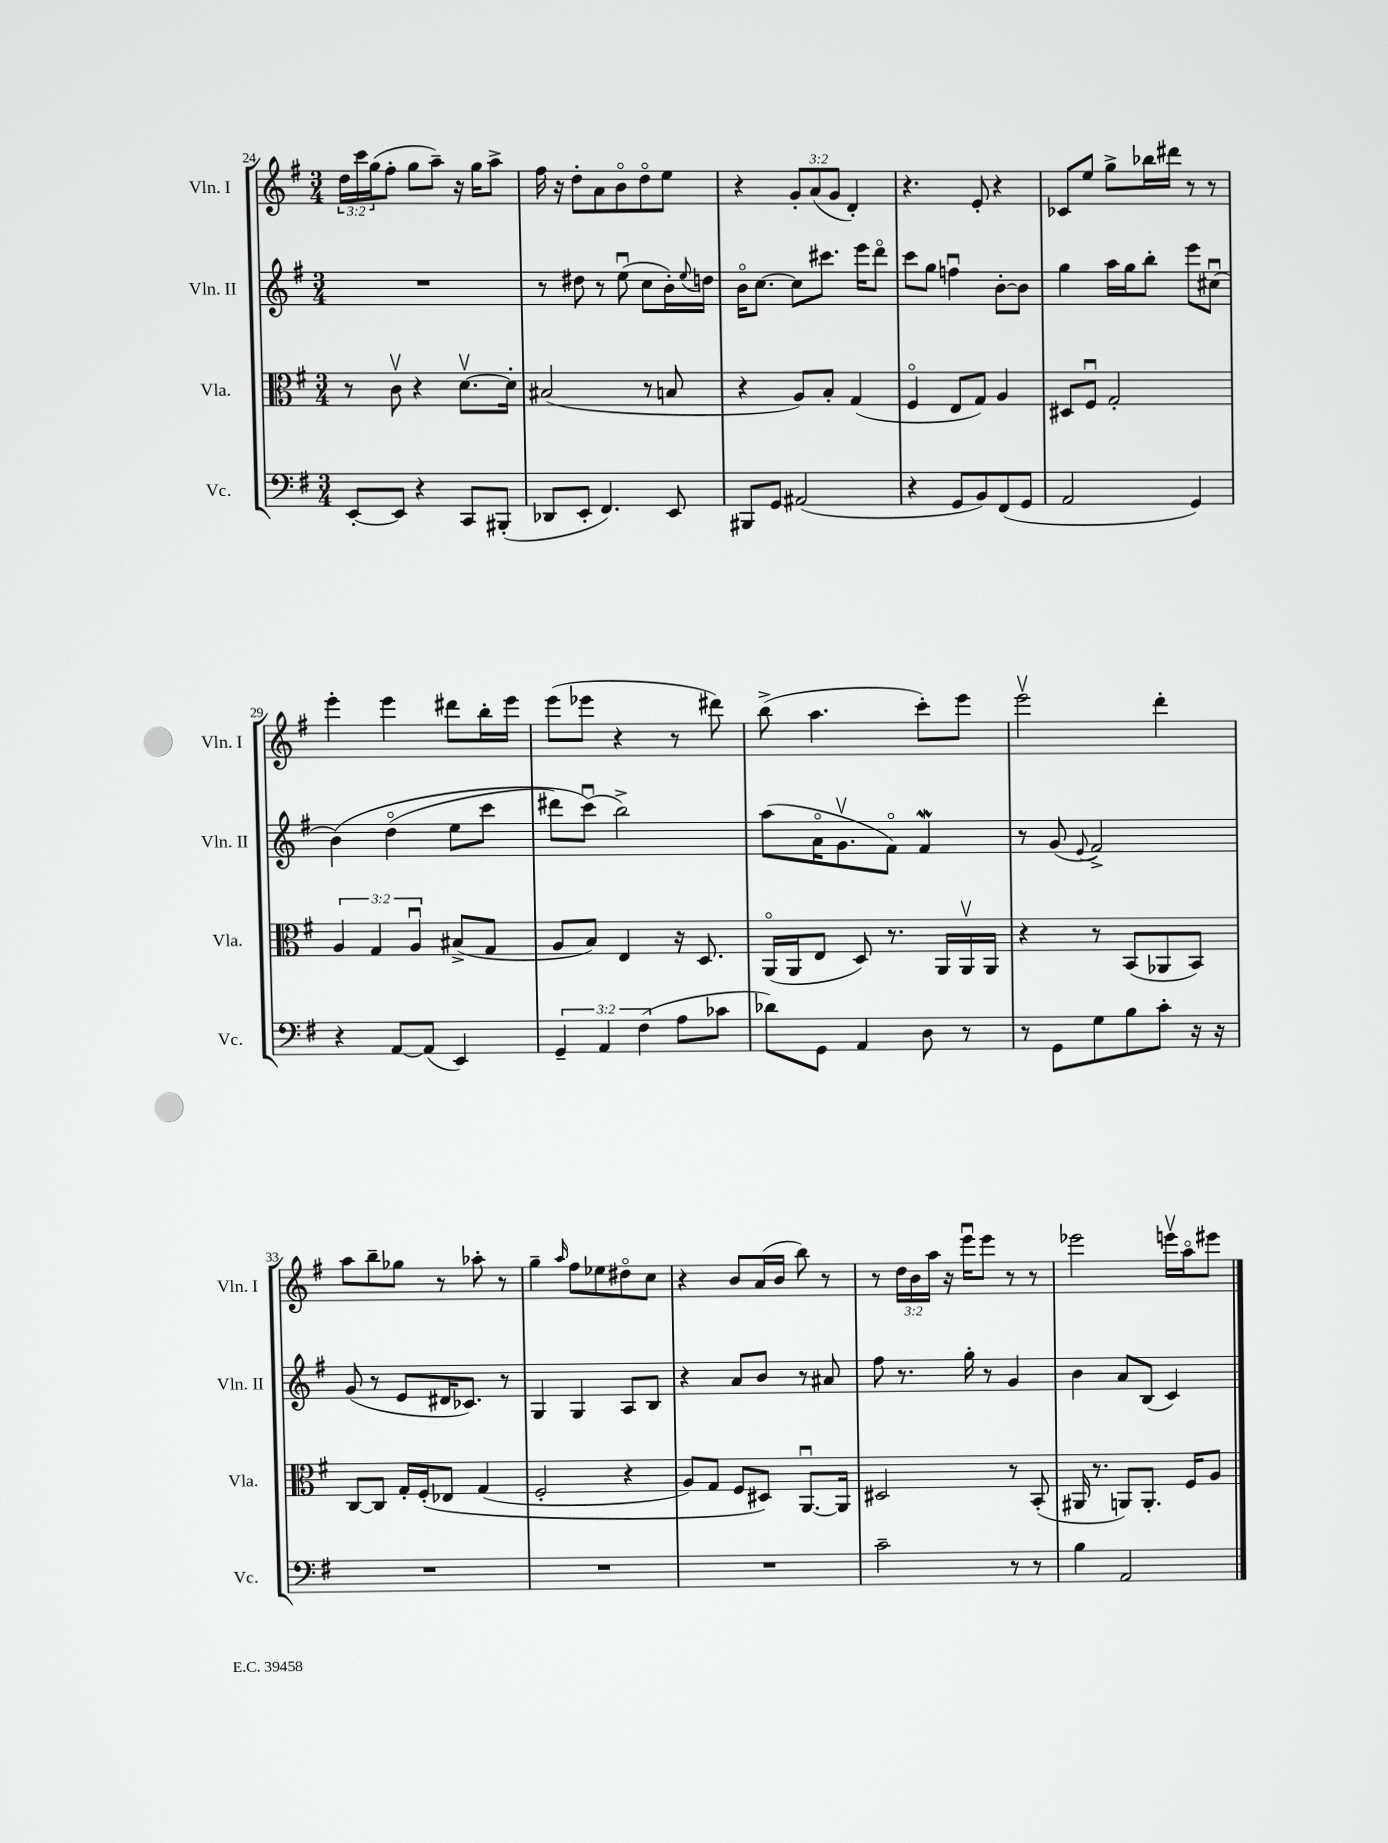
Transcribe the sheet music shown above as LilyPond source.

<<
\new StaffGroup <<
\new Staff = "s0" \with { instrumentName = "Vln. I" shortInstrumentName = "Vln. I" } {
    \clef treble \key g \major \numericTimeSignature \time 3/4 \override Staff.TupletNumber.text = #tuplet-number::calc-fraction-text
    \tuplet 3/2 { d''16 c'''16 g''16( } fis''8-. g''8 a''8--) r16 g''16 a''8-> |
    fis''16 r16 d''8-. a'8 b'8\flageolet d''8\flageolet e''8 |
    r4 \tuplet 3/2 { g'8-. a'8( g'8 } d'4-.) |
    r4. e'8-. r4 |
    ces'8 e''8 g''8-> bes''16 dis'''16 r8 r8 |
    e'''4-. e'''4 dis'''8 b''16-. e'''16 |
    e'''8( ees'''8 r4 r8 dis'''8) |
    b''8->( a''4. c'''8-.) e'''8 |
    e'''2\upbow d'''4-. |
    a''8 b''8-- ges''8 r8 aes''8-. r8 |
    g''4-- \grace { a''16 } fis''8 ees''8 dis''8\flageolet c''8 |
    r4 b'8 a'16( b'16 b''8) r8 |
    r8 \tuplet 3/2 { d''16 b'16 a''16 } r16 e'''16\downbow e'''8 r8 r8 |
    ees'''2 e'''16\upbow a''16\flageolet eis'''8 \bar "|." |
}
\new Staff = "s1" \with { instrumentName = "Vln. II" shortInstrumentName = "Vln. II" } {
    \clef treble \key g \major \numericTimeSignature \time 3/4
    R2. |
    r8 dis''8 r8 e''8\downbow( c''8 b'16-.) \appoggiatura { e''8 } d''16 |
    b'16\flageolet c''8.~ c''8 cis'''8. e'''16 d'''8\flageolet |
    c'''8 g''8 f''4\downbow b'8~-. b'8 |
    g''4 a''16 g''16 b''8-. e'''8 cis''8\downbow( |
    b'4)\( d''4\flageolet( e''8 c'''8 |
    dis'''8) c'''8\downbow(\) b''2->) |
    a''8( a'16\flageolet g'8.\upbow fis'8\flageolet) fis'4\mordent |
    r8 g'8( \appoggiatura { e'8 } fis'2->) |
    g'8( r8 e'8 dis'16 ces'8.) r8 |
    g4 g4 a8 b8 |
    r4 a'8 b'8 r8 ais'8 |
    fis''8 r8. g''16-. r8 g'4 |
    b'4 a'8 b8( c'4) \bar "|." |
}
\new Staff = "s2" \with { instrumentName = "Vla." shortInstrumentName = "Vla." } {
    \clef alto \key g \major \numericTimeSignature \time 3/4 \override Staff.TupletNumber.text = #tuplet-number::calc-fraction-text
    r8 c'8\upbow r4 d'8.~\upbow d'16-. |
    bis2( r8 b8 |
    r4 a8) b8-. g4( |
    fis4\flageolet e8 g8) a4 |
    dis8 fis8\downbow g2-. |
    \tuplet 3/2 { a4 g4 a4\downbow } bis8->( g8 |
    a8 b8) e4 r16 d8. |
    a,16\flageolet( a,16 e8 d8) r8. a,16 a,16\upbow a,16 |
    r4 r8 b,8( aes,8 b,8) |
    c8~ c8 g16-. fis16-.\( ees8 g4( |
    fis2-. r4 |
    a8) g8 fis8 dis8\) a,8.~\downbow a,16 |
    dis2 r8 b,8-.( |
    ais,16 r8. a,8) a,8.-. fis16 a8 \bar "|." |
}
\new Staff = "s3" \with { instrumentName = "Vc." shortInstrumentName = "Vc." } {
    \clef bass \key g \major \numericTimeSignature \time 3/4 \override Staff.TupletNumber.text = #tuplet-number::calc-fraction-text
    e,8~-. e,8 r4 c,8 bis,,8-.( |
    des,8 e,8-. fis,4.) e,8 |
    bis,,8 g,8 ais,2( |
    r4 g,8 b,8) fis,8( g,8 |
    a,2 g,4) |
    r4 a,8~ a,8( e,4) |
    \tuplet 3/2 { g,4-- a,4 fis4( } a8 ces'8 |
    des'8) g,8 a,4 d8 r8 |
    r8 g,8 g8 b8 c'8-. r16 r16 |
    R2. |
    R2. |
    R2. |
    c'2-- r8 r8 |
    b4 a,2 \bar "|." |
}
>>
>>
\layout { \context { \Score currentBarNumber = #24 } }
